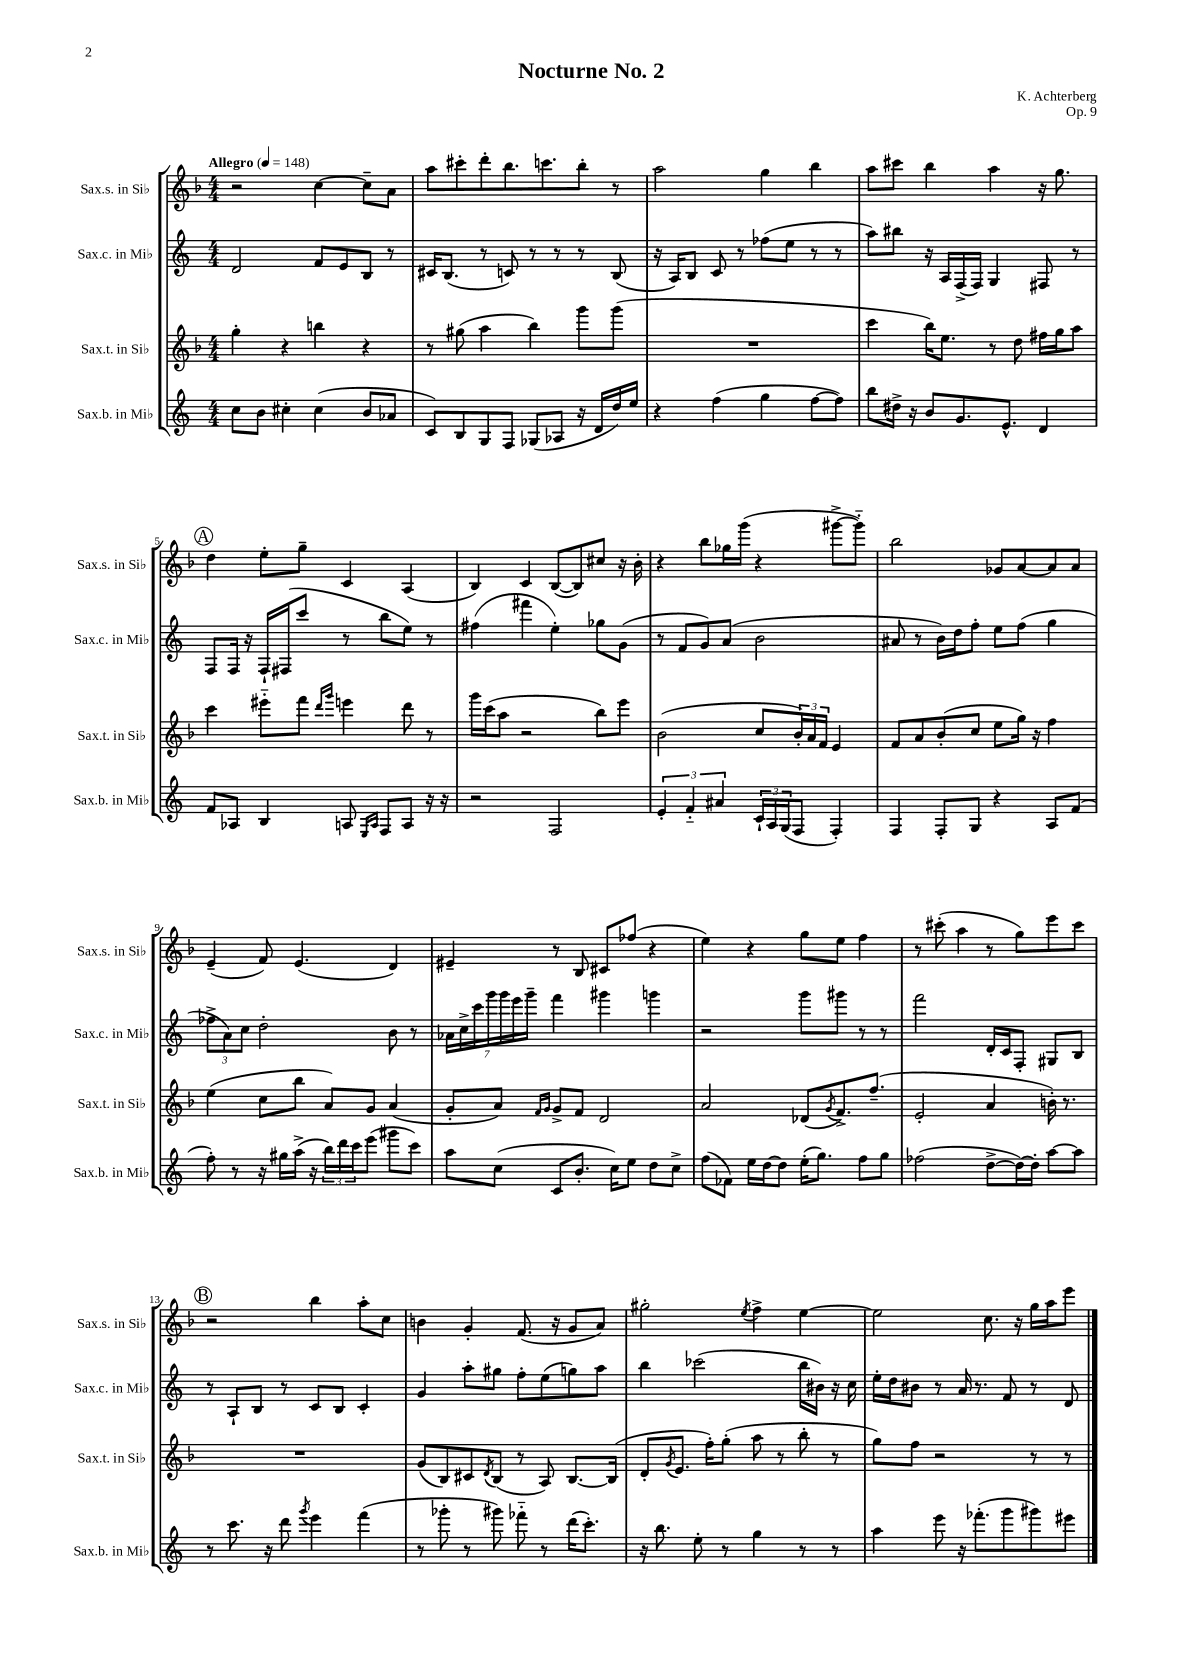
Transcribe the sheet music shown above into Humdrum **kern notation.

**kern	**kern	**kern	**kern
*part4	*part3	*part2	*part1
*staff4	*staff3	*staff2	*staff1
*I"Sax.b. in Mi♭	*I"Sax.t. in Si♭	*I"Sax.c. in Mi♭	*I"Sax.s. in Si♭
*I'Sax.b. in Mi♭	*I'Sax.t. in Si♭	*I'Sax.c. in Mi♭	*I'Sax.s. in Si♭
*clefG2	*clefG2	*clefG2	*clefG2
*k[]	*k[b-]	*k[]	*k[b-]
*M4/4	*M4/4	*M4/4	*M4/4
*MM148	*MM148	*MM148	*MM148
=1	=1	=1	=1
!	!	!	!LO:TX:a:B:t=Allegro
8cc\L	4gg'\	2d/	2r
8b\J	.	.	.
4cc#X'\	4r	.	.
(4cc#\	4bbn\	8f/L	[4cc\
.	.	8e/	.
8b/L	4r	8B/J	8cc~\L]
8a-X/J	.	8r	8a\J
=2	=2	=2	=2
8c/L)	8r	16c#X/KL	8aa\L
.	.	(8.B/J	.
8B/	(8gg#X\	.	8ccc#X'\
8G/	4aa\	8r	8ddd'\
8F/J	.	8cn/)	8.bb-\
(8G-X/L	4bb-\)	8r	.
.	.	.	8.cccn\
8A-X/J	.	8r	.
16r	8ggg\L	8r	8bb-'\J
16d/LL	.	.	.
16dd/)	(8ggg\J	(8B/	8r
16ee/JJ	.	.	.
=3	=3	=3	=3
4r	1r	16r	2aa\
.	.	16A/KL)	.
.	.	8B/J	.
(4ff\	.	8c/	.
.	.	8r	.
4gg\	.	(8ff-X\L	4gg\
.	.	8ee\J	.
[8ff\L	.	8r	4bb-\
8ff\J])	.	8r	.
=4	=4	=4	=4
8bb\L	4ccc\	8aa\L)	8aa\L
16dd#X^\Jk	.	8bb#X\J	8ccc#X\J
16r	.	.	.
8b/L	16bb-\KL)	16r	4bb-\
.	8.ee\J	16A/LL	.
8.g/	.	(16F^/	.
.	.	16F/JJ)	.
.	8r	4G/	4aa\
8.e^^/J	.	.	.
.	8dd\	.	.
4d/	16ff#X\LL	8F#X/	16r
.	16gg\J	.	8.gg\
.	8aa\J	8r	.
!!LO:LB:g=z
!!LO:REH:place=s1:t=A
=5	=5	=5	=5
8f/L	4ccc\	8F/L	4dd\
8A-X/J	.	16F/Jk	.
.	.	16r	.
4B/	8eee#X\L	16F`/LL	8ee'\L
.	.	(16F#X/J	.
.	8fff\J	8ccc/J	8gg~\J
.	16qqddd/LL	.	.
.	16qqggg/JJ	.	.
8An/	4eeen\	8r	4c/
16qqE/LL	.	.	.
16qqA/JJ	.	.	.
8F/L	.	8bb\L	.
8A/J	8ddd\	8ee\J)	(4A/
16r	8r	8r	.
16r	.	.	.
=6	=6	=6	=6
2r	16ggg\LL	(4ff#X\	4B-/)
.	(16ccc\J	.	.
.	8aa\J	.	.
.	2r	4fff#X\	4c/
2F/	.	4ee'\)	([8B-/L
.	.	.	8B-/])
.	8bb-\L)	8gg-X\L	8cc#X/J
.	8eee\J	(8g\J	16r
.	.	.	16b-'\
=7	=7	=7	=7
6e'/	(2b-\	8r	4r
.	.	8f/L	.
6f/	.	.	.
.	.	8g/)	8bb-\L
6a#X/	.	.	.
.	.	(8a/J	16gg-X\L
.	.	.	(16ggg\JJ
24c`/LL	8cc/L	2b\	4r
24A/	.	.	.
(24G/J	.	.	.
8F/J	24b-'/L)	.	.
.	24a/	.	.
.	24f/JJ	.	.
4F'/)	4e/	.	[8ggg#X^\L
.	.	.	8ggg#\J])
=8	=8	=8	=8
4F/	8f/L	8a#X/	2bb-\
.	8a/	8r	.
8F'/L	(8b-'/	16b\LL)	.
.	.	16dd\J	.
8G/J	8cc/J	8ff'\J	.
4r	8ee\L	8ee\L	8g-X/L
.	16gg\Jk)	(8ff\J	[8a/
.	16r	.	.
8A/L	4ff\	4gg\	8a/]
(8f/J	.	.	8a/J
!!LO:LB:g=z
=9	=9	=9	=9
8ff'\)	(4ee\	12ff-X^\L	(4e~/
.	.	12a\)	.
8r	.	.	.
.	.	12cc\J	.
16r	8cc\L	2dd'\	8f/)
16gg#X\LL	.	.	.
(16aa^\JJ	8bb-\J	.	(4.e/
16r	.	.	.
24bb\LL)	8a/L)	.	.
24ddd\	.	.	.
24ccc\J	.	.	.
(8eee\J	8g/J	.	.
8ggg#X\L	(4a/	8b\	4d/)
8ccc\J)	.	8r	.
=10	=10	=10	=10
8aa\L	8g'/L	28a-X\LL	4e#X~/
.	.	28cc^\	.
.	.	28ccc\	.
.	.	28ggg\	.
(8cc\J	8a/J)	.	.
.	.	28ggg\	.
.	.	28eee\	.
.	.	28ggg~\JJ	.
.	16qqf/LL	.	.
.	16qqg/JJ	.	.
8c/L	8g^/L	4fff\	8r
8.b'/J	8f/J	.	8B-/
.	2d/	4ggg#X\	8c#X/L
16cc\KL)	.	.	.
8ee\J	.	.	(8ff-X/J
8dd\L	.	4gggn\	4r
8cc^\J	.	.	.
=11	=11	=11	=11
(8ff\L	2a/	2r	4ee\)
8f-X\J)	.	.	.
16ee\LL	.	.	4r
[16dd\J	.	.	.
8dd\J]	.	.	.
(16ee'\KL	(8d-X/L	8ggg\L	8gg\L
8.gg\J)	.	.	.
.	8qg/	.	.
.	8.f^/)	8ggg#X\J	8ee\J
8ff\L	.	8r	4ff\
.	(8.ff~/J	.	.
8gg\J	.	8r	.
=12	=12	=12	=12
(2ff-X\	2e'/	2fff\	8r
.	.	.	(8ccc#X'\
.	.	.	4aa\
[8dd^\L	4a/	16d'/LL	8r
.	.	16c/J	.
16dd\L_)	.	8F'/J	8gg\L)
16dd'\JJ]	.	.	.
[8aa\L	16bn'\)	8G#X/L	8eee\
.	8.r	.	.
8aa\J]	.	8B/J	8ccc#\J
!!LO:LB:g=z
!!LO:REH:place=s1:t=B
=13	=13	=13	=13
8r	1r	8r	2r
8.ccc\	.	8A`/L	.
.	.	8B/J	.
16r	.	.	.
8ddd\	.	8r	.
8qggg/	.	.	.
4eee\	.	8c/L	4bb-\
.	.	8B/J	.
(4fff\	.	4c'/	8aa'\L
.	.	.	8cc\J
=14	=14	=14	=14
8r	(8g/L	4g/	4bn\
8ggg-X'\	8B-/)	.	.
8r	8c#X/	8aa'\L	4g'/
.	8qd/	.	.
8ggg#X\)	(8B-/J	8gg#X\J	.
8fff-X\	8r	8ff'\L	(8.f/
8r	8A/)	(8ee\	.
.	.	.	16r
(16ddd\KL	[8.B-/L	8ggn\)	8g/L
8.ccc'\J)	.	.	.
.	.	8aa\J	8a/J)
.	(16B-/Jk]	.	.
=15	=15	=15	=15
16r	8d'/L	4bb\	2gg#X'\
8.bb\	.	.	.
.	8qg/	.	.
.	8.e/J	.	.
8ee'\	.	(2ccc-X\	.
.	16ff'\KL)	.	.
8r	(8gg'\J	.	.
.	.	.	8qee/
4gg\	8aa\	.	4ff^\
.	8r	.	.
8r	8bb-'\	16bb\LL	[4ee\
.	.	16b#X\JJ)	.
8r	8r	16r	.
.	.	16cc\	.
=16	=16	=16	=16
4aa\	8gg\L)	16ee'\LL	2ee\]
.	.	16dd\J	.
.	8ff\J	8b#X\J	.
8eee\	2r	8r	.
16r	.	16a/	.
(8.fff-X'\L	.	8.r	.
.	.	.	8.cc\
8ggg\	.	8f/	.
.	.	.	16r
8ggg#X\)	8r	8r	16gg\LL
.	.	.	16aa\J
8eee#X\J	8r	8d/	8eee\J
==	==	==	==
*-	*-	*-	*-
